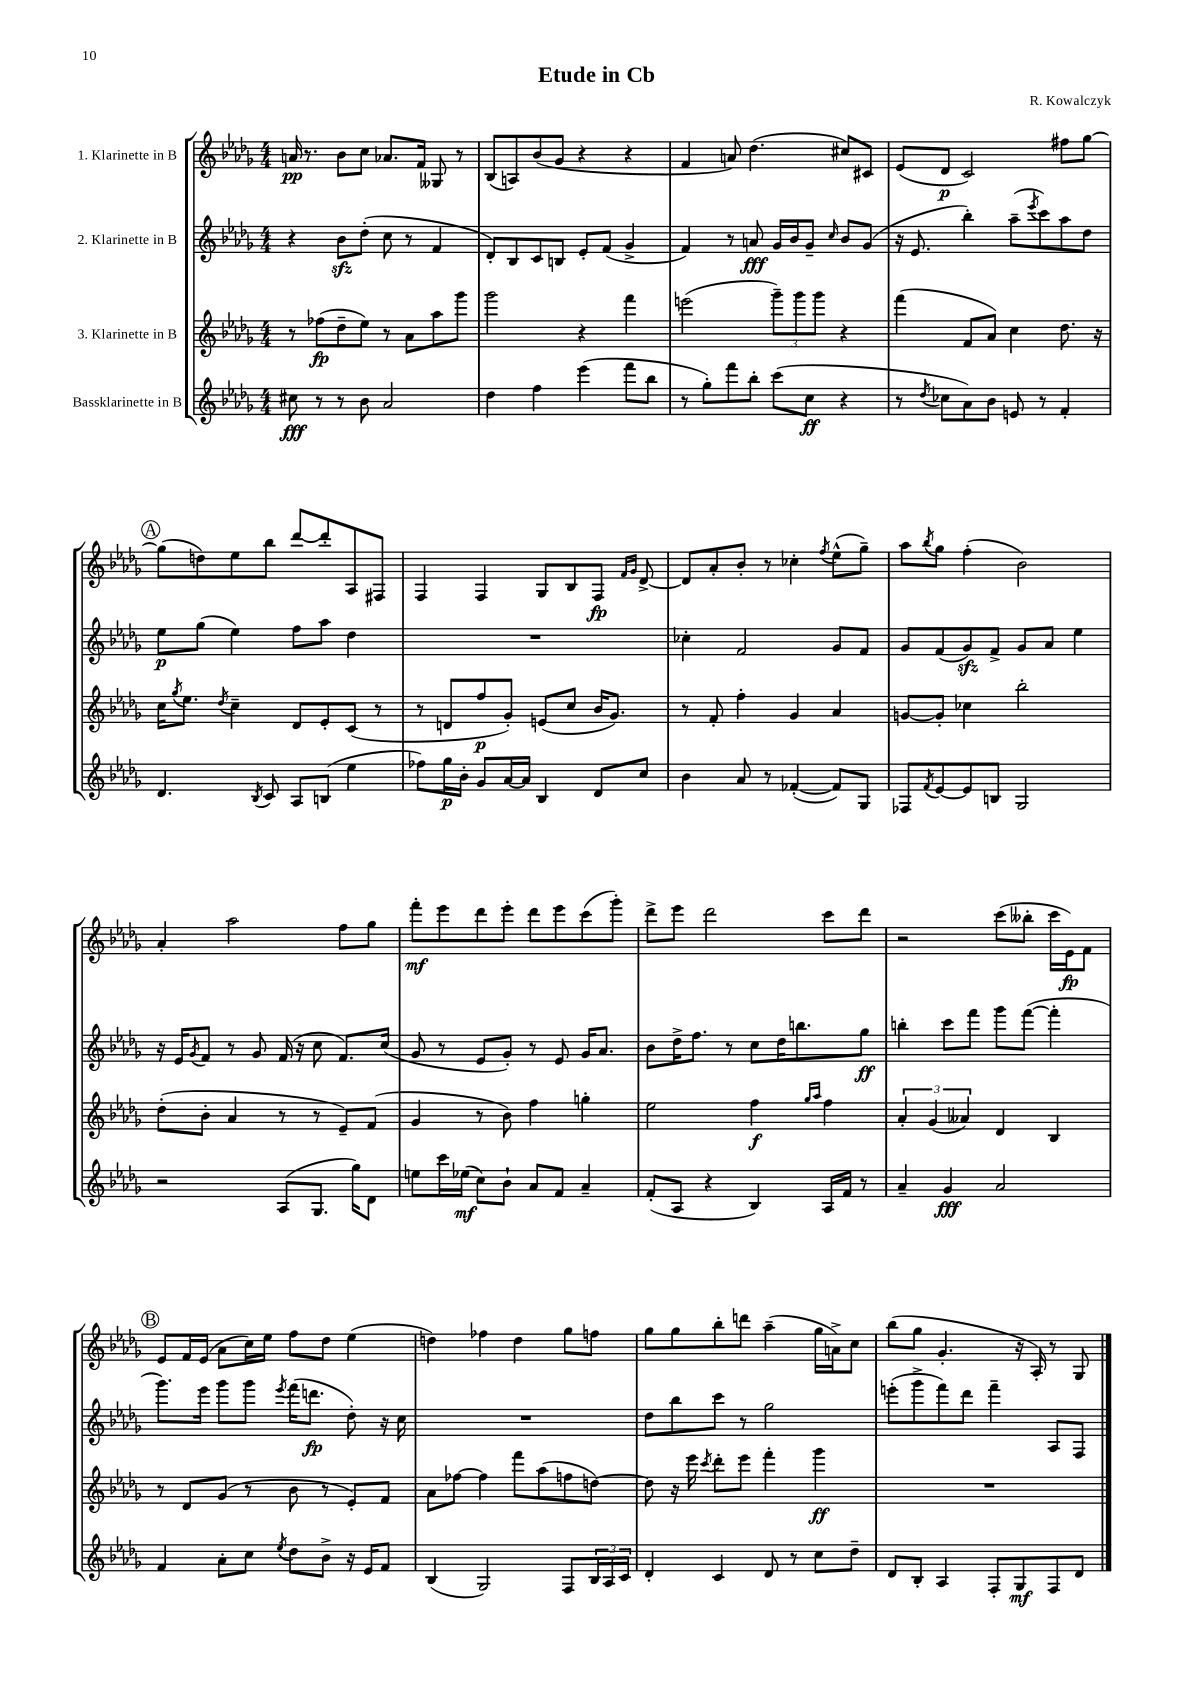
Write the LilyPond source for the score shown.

\header { title = "Etude in Cb" composer = "R. Kowalczyk" }
<<
\new StaffGroup <<
\new Staff = "s0" \with { instrumentName = "1. Klarinette in B" } {
    \clef treble \key des \major \numericTimeSignature \time 4/4
    a'16\pp r8. bes'8 c''8 aes'8. f'16 geses8 r8 |
    bes8( a8) bes'8( ges'8 r4 r4 |
    f'4 a'8) des''4.( cis''8) cis'8 |
    ees'8( des'8\p c'2) fis''8 ges''8~ |
    \mark \markup { \circle "A" } ges''8( d''8) ees''8 bes''8 des'''8~ des'''8-. aes8 fis8 |
    f4 f4 ges8 bes8 f8\fp \grace { f'16 ges'16 } des'8~-> |
    des'8 aes'8-. bes'8-. r8 ces''4-. \acciaccatura { f''8 } ees''8-^( ges''8--) |
    aes''8 \acciaccatura { bes''8 } ges''8 f''4-.( bes'2) |
    aes'4-. aes''2 f''8 ges''8 |
    f'''8-.\mf ees'''8 des'''8 ees'''8-. des'''8 ees'''8 c'''8( ges'''8-.) |
    des'''8-> ees'''8 des'''2 c'''8 des'''8 |
    r2 c'''8( beses''8-. c'''16 ees'16\fp) f'8 |
    \mark \markup { \circle "B" } ees'8 f'16 ees'16( aes'8 c''16) ees''16 f''8 des''8 ees''4( |
    d''4) fes''4 d''4 ges''8 f''8 |
    ges''8 ges''8 bes''8-. d'''8 aes''4--( ges''16 a'16->) c''8 |
    bes''8( ges''8 ges'4.-. r16 aes16-.) r8 ges8 \bar "|." |
}
\new Staff = "s1" \with { instrumentName = "2. Klarinette in B" } {
    \clef treble \key des \major \numericTimeSignature \time 4/4
    r4 bes'8\sfz des''8-.( c''8 r8 f'4 |
    des'8-.) bes8 c'8 b8 ees'8-. f'8( ges'4-> |
    f'4) r8 a'8\fff ges'16 bes'16 ges'8-- \grace { c''16 } bes'8 ges'8( |
    r16 ees'8. bes''4-.) aes''8--( \acciaccatura { ees'''8 } c'''8) aes''8 des''8 |
    \mark \markup { \circle "A" } ees''8\p ges''8( ees''4) f''8 aes''8 des''4 |
    R1 |
    ces''4-. f'2 ges'8 f'8 |
    ges'8 f'8( ges'8\sfz) f'8-> ges'8 aes'8 ees''4 |
    r16 ees'16 \acciaccatura { ges'8 } f'8 r8 ges'8 f'16( r16 c''8 f'8.) c''16( |
    ges'8 r8 ees'8 ges'8-.) r8 ees'8 ges'16 aes'8. |
    bes'8 des''16-> f''8. r8 c''8 des''16 b''8. ges''8\ff |
    b''4-. c'''8 f'''8 ges'''8 f'''8~( f'''4-. |
    \mark \markup { \circle "B" } ges'''8.) ees'''16 ges'''8 ges'''8 \acciaccatura { ees'''8 } f'''16( d'''8.\fp des''8-.) r16 c''16 |
    R1 |
    des''8 bes''8 c'''8 r8 ges''2 |
    e'''8-.( ges'''8-> f'''8) des'''8 f'''4-- aes8 f8 \bar "|." |
}
\new Staff = "s2" \with { instrumentName = "3. Klarinette in B" } {
    \clef treble \key des \major \numericTimeSignature \time 4/4
    r8 fes''8\fp( des''8-- ees''8) r8 aes'8 aes''8 ges'''8 |
    ges'''2 r4 f'''4 |
    e'''2( \tuplet 3/2 { ges'''8--) ges'''8 ges'''8 } r4 |
    f'''4( f'8 aes'8) c''4 des''8. r16 |
    \mark \markup { \circle "A" } c''16 \acciaccatura { ges''8 } ees''8. \acciaccatura { des''8 } c''4-- des'8 ees'8-. c'8( r8 |
    r8 d'8 f''8\p ges'8-.) e'8( c''8 bes'16 ges'8.) |
    r8 f'8-. f''4-. ges'4 aes'4 |
    g'8~ g'8-. ces''4 bes''2-. |
    des''8-.( bes'8-. aes'4 r8 r8 ees'8--) f'8( |
    ges'4 r8 bes'8) f''4 g''4-. |
    ees''2 f''4\f \grace { ges''16 aes''16 } f''4 |
    \tuplet 3/2 { aes'4-. ges'4( aeses'4) } des'4 bes4 |
    \mark \markup { \circle "B" } r8 des'8 ges'8( r8 bes'8 r8 ees'8-.) f'8 |
    aes'8 fes''8~ fes''4 f'''8 aes''8( f''8 d''8~) |
    d''8 r16 ees'''16 \acciaccatura { c'''8 } des'''8-. ees'''8 f'''4-. ges'''4\ff |
    R1 \bar "|." |
}
\new Staff = "s3" \with { instrumentName = "Bassklarinette in B" } {
    \clef treble \key des \major \numericTimeSignature \time 4/4
    cis''8\fff r8 r8 bes'8 aes'2 |
    des''4 f''4 ees'''4( f'''8 bes''8 |
    r8 ges''8-.) f'''8 bes''8-. c'''8( c''8\ff r4 |
    r8 \acciaccatura { des''8 } ces''8 aes'8) bes'8 e'8 r8 f'4-. |
    \mark \markup { \circle "A" } des'4. \acciaccatura { bes8 } c'8 aes8 b8( ees''4 |
    fes''8) ges''16\p bes'16-. ges'8 aes'16~ aes'16 bes4 des'8 c''8 |
    bes'4 aes'8 r8 fes'4~-.( fes'8) ges8 |
    fes8 \acciaccatura { f'8 } ees'8~ ees'8 b8 ges2 |
    r2 aes8( ges8. ges''16) des'8 |
    e''8 c'''16 ees''16\mf( c''8) bes'8-! aes'8 f'8 aes'4-- |
    f'8-.( aes8 r4 bes4) aes16 f'16 r8 |
    aes'4-- ges'4\fff aes'2 |
    \mark \markup { \circle "B" } f'4 aes'8-. c''8 \acciaccatura { ees''8 } des''8 bes'8-> r16 ees'16 f'8 |
    bes4( ges2) f8 \tuplet 3/2 { bes16 aes16 c'16 } |
    des'4-. c'4 des'8 r8 c''8 des''8-- |
    des'8 bes8-. aes4 f8-. ges8\mf f8 des'8 \bar "|." |
}
>>
>>
\layout { \context { \Score \remove "Bar_number_engraver" } }
